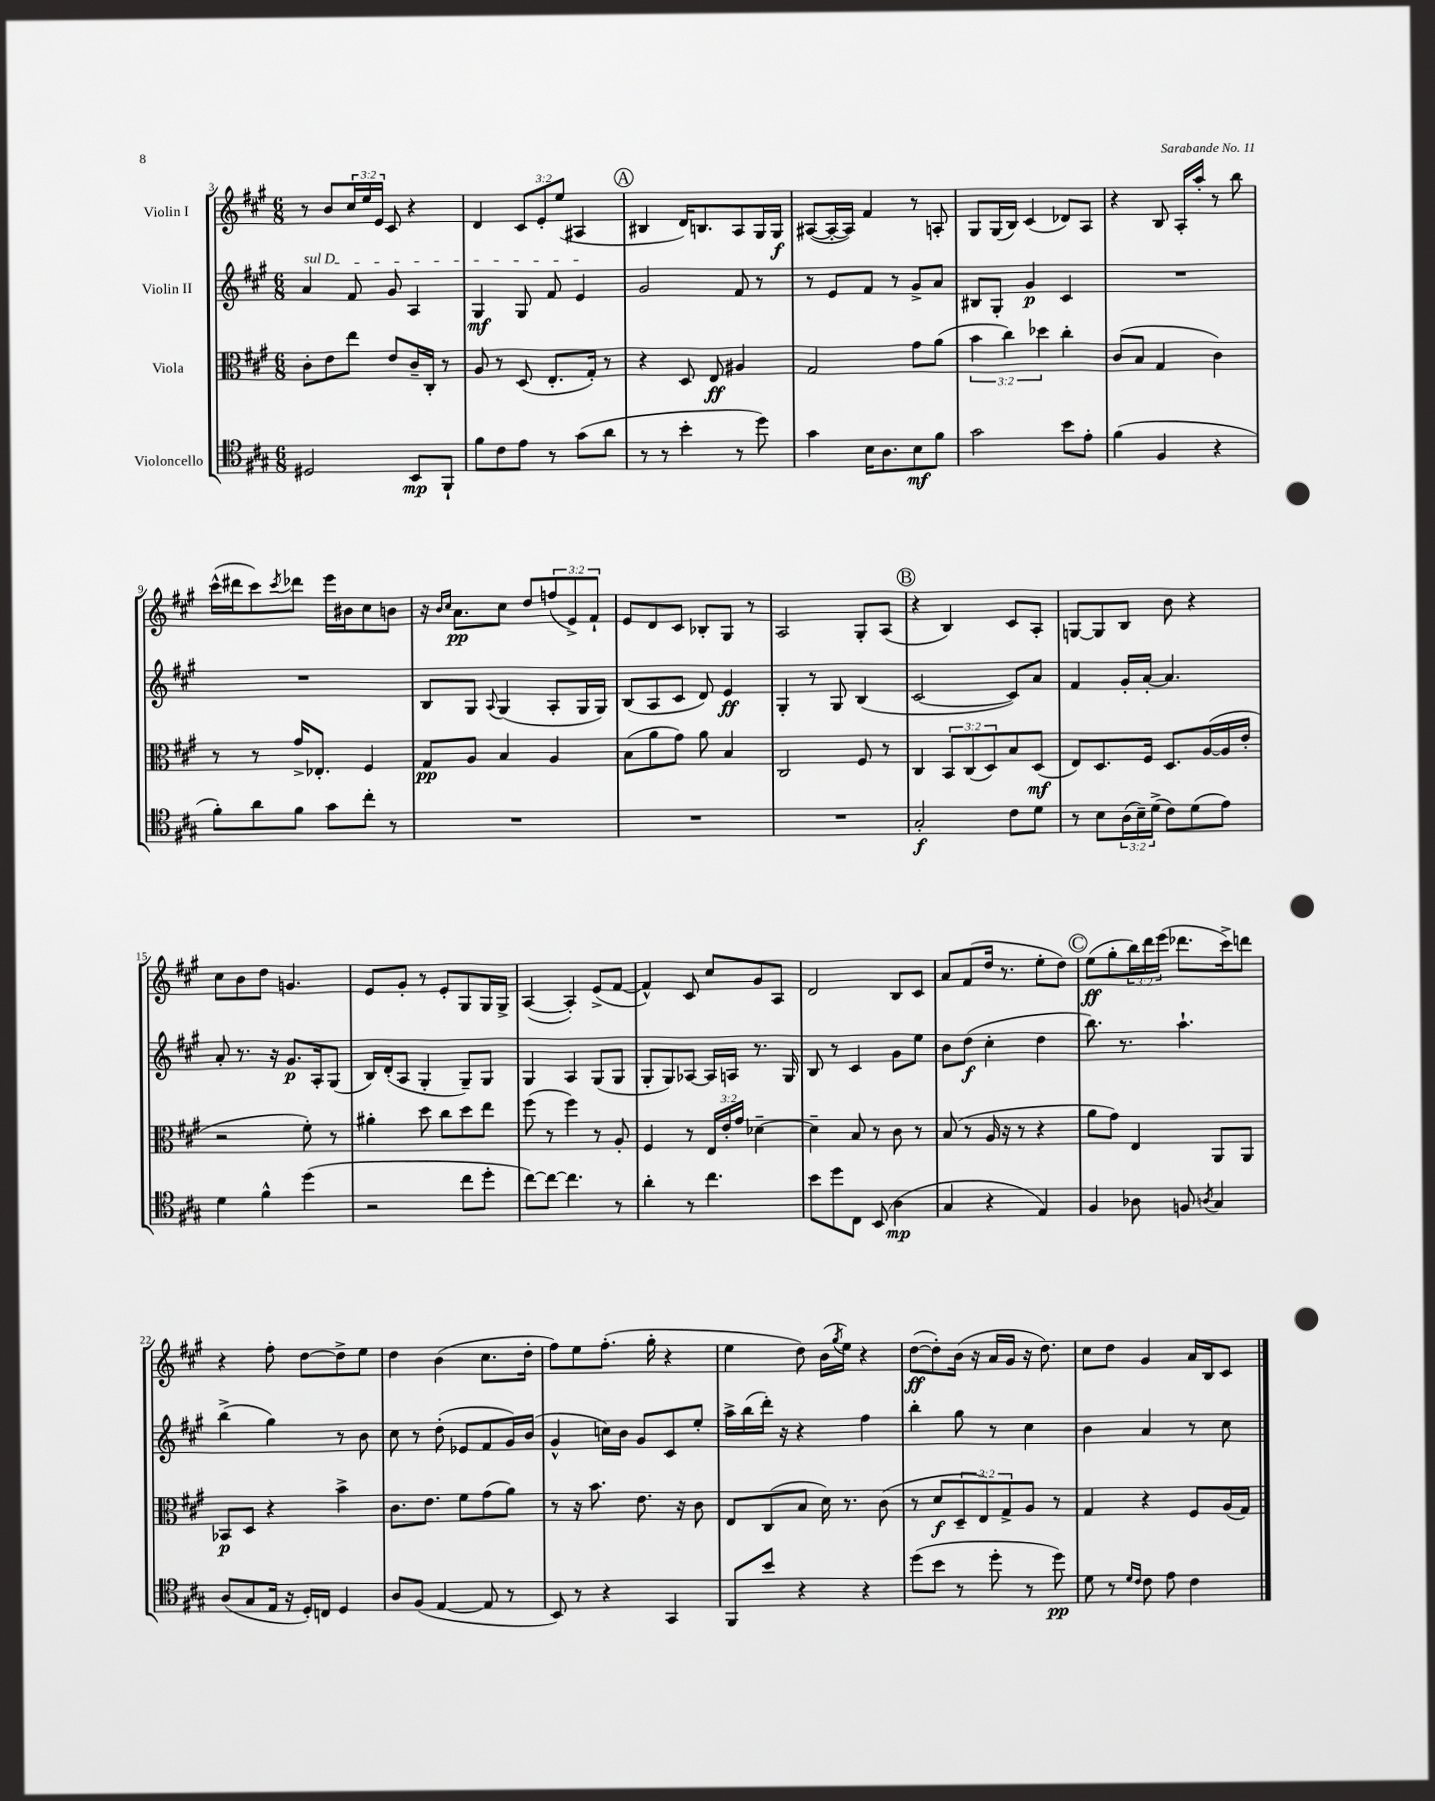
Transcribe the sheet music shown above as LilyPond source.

<<
\new StaffGroup <<
\new Staff = "s0" \with { instrumentName = "Violin I" } {
    \clef treble \key a \major \numericTimeSignature \time 6/8 \override Staff.TupletNumber.text = #tuplet-number::calc-fraction-text
    r8 b'8 \tuplet 3/2 { cis''16 e''16 e'16 } cis'8 r4 |
    d'4 \tuplet 3/2 { cis'8 e'8-. e''8( } ais4 |
    \mark \markup { \circle "A" } bis4 d'16) b8. a8 gis16 gis16\f |
    ais8~( ais16~-. ais16) fis'4 r8 a8-. |
    gis8 gis16( b16) cis'4( des'8) a8 |
    r4 b8 a16-. a''16-. r8 b''8 |
    cis'''16-^( dis'''16 cis'''8) \acciaccatura { cis'''8 } des'''8 e'''16 bis'16 cis''8 b'8 |
    r16 \grace { b'16 cis''16 } a'8.\pp cis''8 d''8 \tuplet 3/2 { f''8( e'8->) fis'8-! } |
    e'8 d'8 cis'8 bes8-. gis8 r8 |
    a2 gis8-. a8( |
    \mark \markup { \circle "B" } r4 b4) cis'8 a8-. |
    g8~ g8 b8 b'8 r4 |
    cis''8 b'8 d''8 g'4. |
    e'8 gis'8-. r8 e'8-. gis8 gis16 gis16-> |
    a4~( a4-.) e'8->( fis'8~ |
    fis'4-^) cis'8 cis''8 gis'8 a8 |
    d'2 b8 cis'8 |
    a'8 fis'8( d''16 r8. e''8-. d''8) |
    \mark \markup { \circle "C" } e''8\ff( gis''8-. \tuplet 3/2 { b''16) d'''16 e'''16( } des'''8. cis'''16->) d'''8 |
    r4 fis''8-. d''8~ d''8-> e''8 |
    d''4 b'4( cis''8. d''16-. |
    fis''8) e''8 fis''8.-.( gis''16-. r4 |
    e''4 d''8) b'16( \acciaccatura { gis''8 } e''16) r4 |
    d''8~\ff( d''8-.) b'16( r16 a'16 gis'16 r16 d''8.) |
    cis''8 d''8 gis'4 a'16 b16 cis'8 \bar "|." |
}
\new Staff = "s1" \with { instrumentName = "Violin II" } {
    \clef treble \key a \major \numericTimeSignature \time 6/8
    \once \override TextSpanner.bound-details.left.text = \markup { \italic "sul D" } a'4\startTextSpan fis'8 gis'8 a4 |
    gis4\mf gis8 fis'8 e'4\stopTextSpan |
    \mark \markup { \circle "A" } gis'2 fis'8 r8 |
    r8 e'8 fis'8 r8 gis'8-> a'8 |
    bis8 gis8-. gis'4\p cis'4 |
    R2. |
    R2. |
    b8 gis8 \appoggiatura { a8 } gis4( a8-. gis16 gis16) |
    b8( a8 cis'8 d'8) e'4\ff |
    gis4-. r8 gis8 b4( |
    \mark \markup { \circle "B" } cis'2~ cis'8) a'8 |
    fis'4 gis'16-. a'16~-. a'4. |
    a'8-. r8. r16 gis'8.\p a16-. gis8( |
    b16) d'16-.( a8 gis4-. gis8--) gis8 |
    gis4 a4 gis8( gis8 |
    gis8-. gis8) aes8~ aes16 a16 r8. gis16 |
    b8 r8 cis'4 gis'8 e''8 |
    b'8 d''8\f( cis''4-. d''4 |
    \mark \markup { \circle "C" } b''8.) r8. a''4.-! |
    b''4->( gis''4) r8 b'8 |
    cis''8 r8 d''8-.( ees'8 fis'8 gis'16) b'16( |
    gis'4-^ c''16) b'16 gis'8 cis'8 e''8-. |
    a''16-> b''16( d'''16-.) r16 r4 fis''4 |
    b''4-. gis''8 r8 cis''4 |
    b'4 a'4 r8 cis''8 \bar "|." |
}
\new Staff = "s2" \with { instrumentName = "Viola" } {
    \clef alto \key a \major \numericTimeSignature \time 6/8 \override Staff.TupletNumber.text = #tuplet-number::calc-fraction-text
    cis'8-. e'8 e''8 e'8 cis'16-- cis16-. r8 |
    a8 r8 d8( e8.-. gis16-.) r8 |
    \mark \markup { \circle "A" } r4 d8 e8\ff ais4 |
    gis2 gis'8 a'8( |
    \tuplet 3/2 { b'4 cis''4) des''4 } cis''4-. |
    cis'8( b8 gis4 cis'4) |
    r8 r8 gis'16-> ees8.-. fis4 |
    gis8\pp a8 b4 a4 |
    b8( a'8 gis'8) a'8 b4 |
    cis2 fis8 r8 |
    \mark \markup { \circle "B" } cis4 \tuplet 3/2 { b,8 cis8( d8) } b8 d8\mf( |
    e8) d8. fis16 d8. a16~( a16 e'16-. |
    r2 fis'8-.) r8 |
    ais'4-. d''8 cis''8 d''8 e''8 |
    fis''8( r8 fis''4) r8 a8-. |
    fis4 r8 \tuplet 3/2 { e16 e'16-. gis'16 } des'4~-- |
    des'4-- b8 r8 cis'8 r8 |
    b8( r8 a16 r16 r8 r4 |
    \mark \markup { \circle "C" } a'8 gis'8) e4 a,8 a,8 |
    bes,8\p d8 r4 b'4-> |
    cis'8. e'8. fis'8 gis'8( a'8) |
    r8 r16 b'8. e'8. r16 cis'8 |
    e8 cis8( b8 d'16) r8. cis'8( |
    r8 d'8\f \tuplet 3/2 { d8-- e8) gis8-> } a8 r8 |
    gis4 r4 fis8 a16( gis16) \bar "|." |
}
\new Staff = "s3" \with { instrumentName = "Violoncello" } {
    \clef tenor \key a \major \numericTimeSignature \time 6/8 \override Staff.TupletNumber.text = #tuplet-number::calc-fraction-text
    dis2 b,8\mp fis,8-! |
    fis'8 cis'8 e'8 r8 gis'8( a'8 |
    \mark \markup { \circle "A" } r8 r8 b'4-. r8 d''8) |
    gis'4 b16 a8. b8\mf fis'8 |
    gis'2 b'8 e'8-. |
    fis'4( fis4 r4 |
    fis'8-.) a'8 fis'8 gis'8 cis''8-. r8 |
    R2. |
    R2. |
    R2. |
    \mark \markup { \circle "B" } gis2-.\f cis'8 d'8 |
    r8 b8 \tuplet 3/2 { a16( b16--) d'16->( } cis'8) d'8( e'8) |
    d'4 fis'4-^ d''4( |
    r2 cis''8 d''8-. |
    cis''8~) cis''8~ cis''4. r8 |
    a'4-. r8 cis''4. |
    b'8 d''8 cis8 b,8( a4\mp |
    gis4 r4 e4) |
    \mark \markup { \circle "C" } fis4 aes8 f8 \acciaccatura { a8 } gis4 |
    a8( gis8 e16 r16 d16-.) c16 d4 |
    a8 fis8( e4~ e8 r8 |
    b,8) r8 r4 gis,4 |
    fis,8 b'8 r4 r4 |
    d''8( b'8 r8 d''8-. r8 d''8\pp) |
    d'8 r8 \grace { d'16 cis'16 } cis'8 e'8 cis'4 \bar "|." |
}
>>
>>
\layout { \context { \Score currentBarNumber = #3 } }
